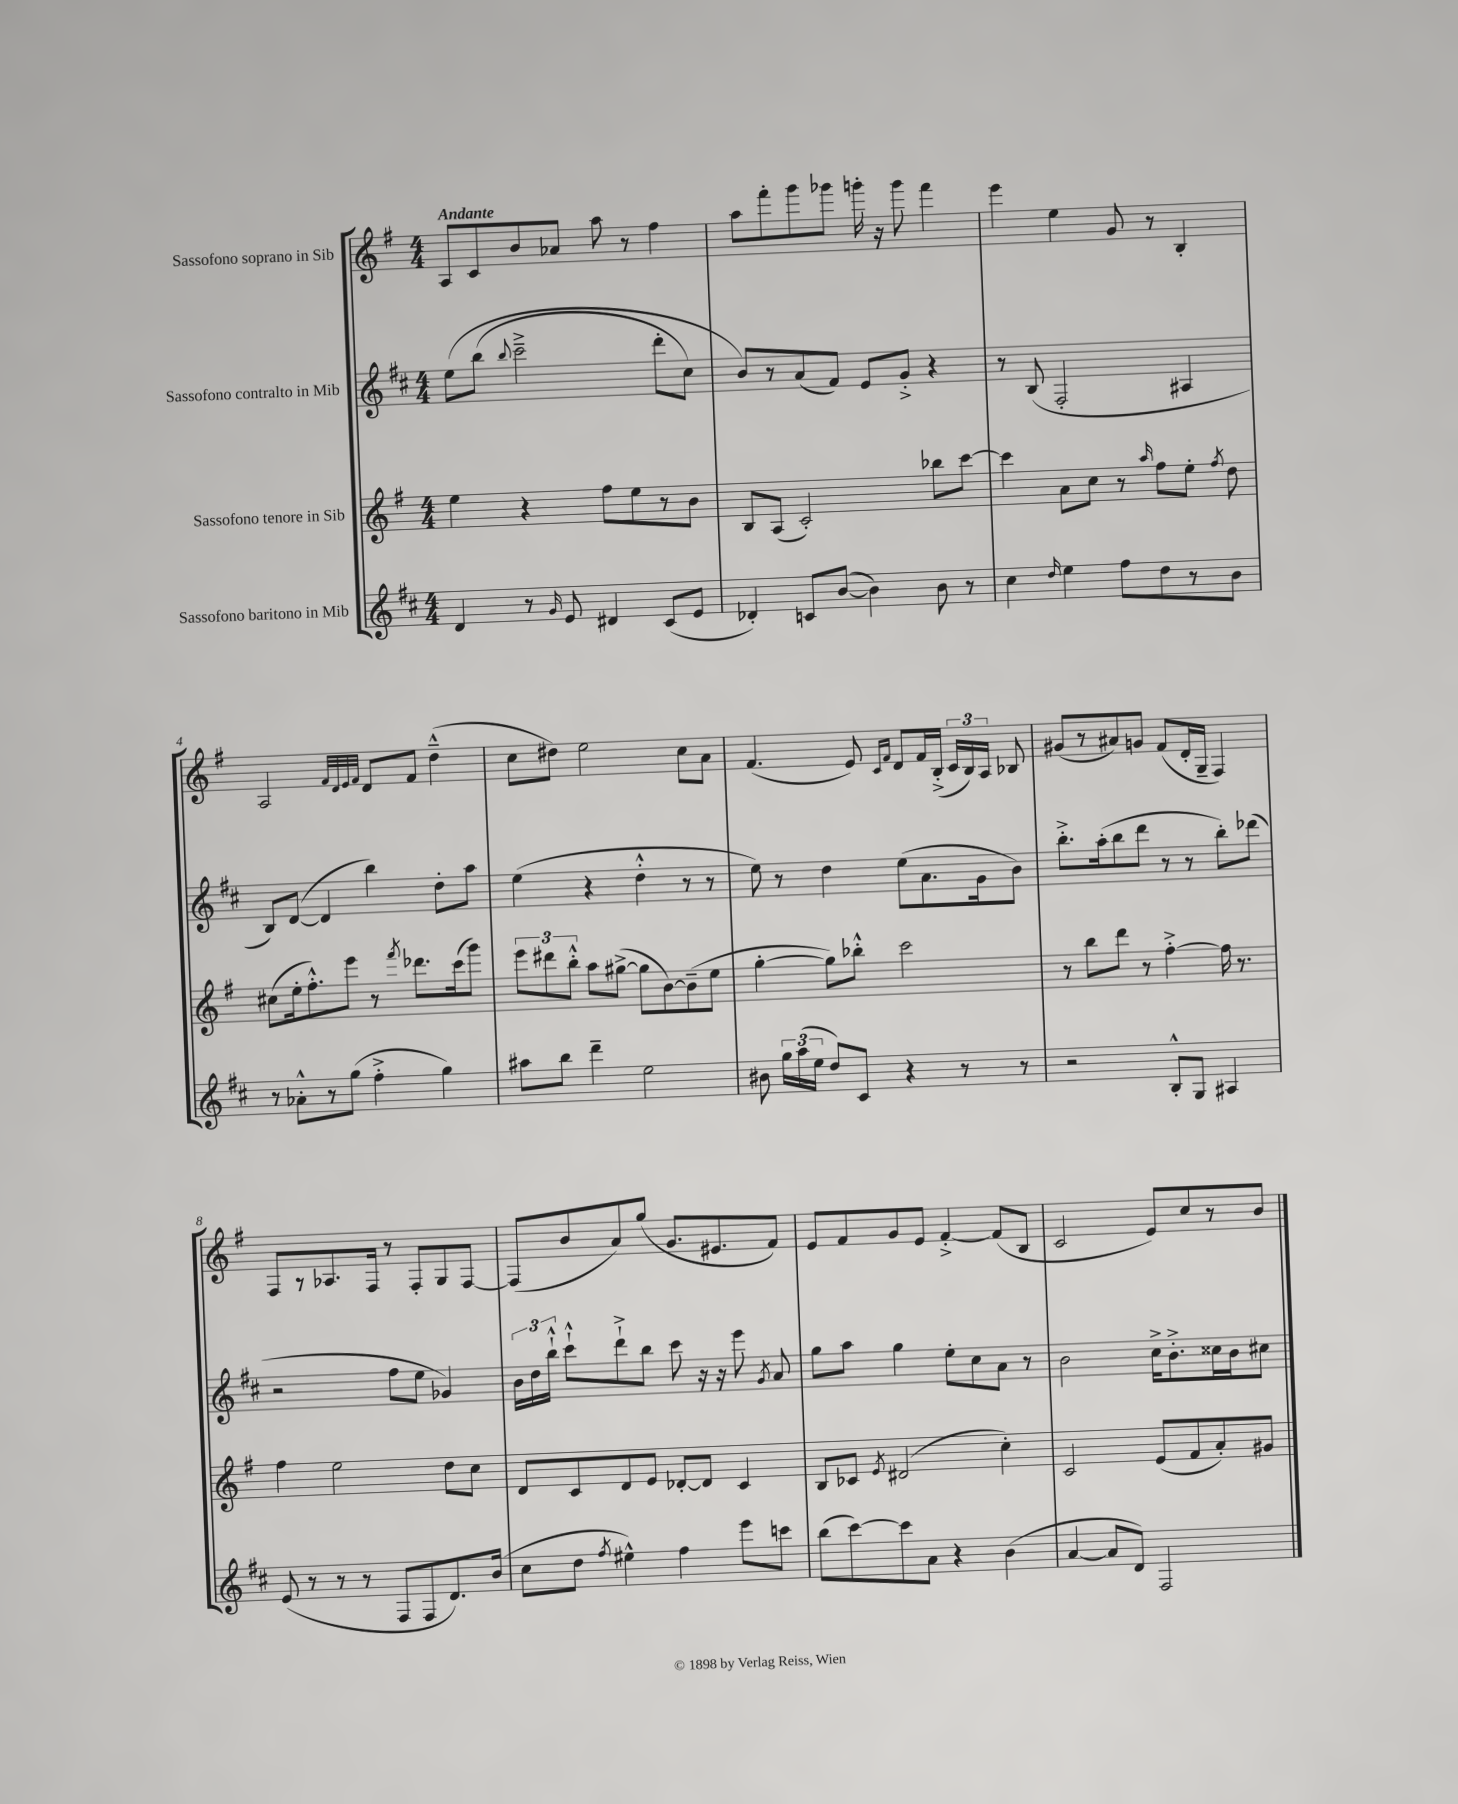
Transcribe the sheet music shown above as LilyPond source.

<<
\new StaffGroup <<
\new Staff = "s0" \with { instrumentName = "Sassofono soprano in Sib" } {
    \clef treble \key g \major \numericTimeSignature \time 4/4 \tempo "Andante"
    \autoBeamOff a8[ c'8 b'8 aes'8] a''8 r8 fis''4 |
    a''8[ fis'''8-. g'''8 ges'''8] g'''16-. r16 g'''8 fis'''4 |
    e'''4 e''4 g'8 r8 b4-. |
    a2 \grace { fis'32[ d'32 e'32 fis'32] } d'8[ fis'8] d''4---^( |
    c''8[ dis''8]) e''2 c''8[ a'8] |
    fis'4.( e'8) \grace { c'16[ fis'16] } d'8[ fis'16 b16]-.->( \tuplet 3/2 { c'16[ b16) a16] } bes8 |
    gis'8[( r8 ais'8) g'8] fis'8[( d'16-. g16]-- fis4) |
    fis8[ r8 aes8. fis16] r8 fis8[-. g8 fis8]~ |
    fis8[( b'8 a'8) g''8]( g'8.[ eis'8. fis'8]) |
    e'8[ fis'8 g'8 e'8] fis'4~-.-> fis'8[( b8] |
    c'2 e'8[) c''8 r8 b'8] \bar "|." |
}
\new Staff = "s1" \with { instrumentName = "Sassofono contralto in Mib" } {
    \clef treble \key d \major \numericTimeSignature \time 4/4
    \autoBeamOff e''8[\( b''8]( \appoggiatura { b''8 } cis'''2---> d'''8[-. cis''8]) |
    b'8[\) r8 a'8( fis'8]) e'8[ g'8]-.-> r4 |
    r8 b8( fis2-. ais4 |
    b8[) d'8]~( d'4 b''4) d''8[-. a''8] |
    e''4( r4 d''4-.-^ r8 r8 |
    e''8) r8 d''4 e''8[( a'8. g'16 b'8]) |
    b''8.[-.-> a''16-.( b''8 d'''8] r8 r8 b''8[-.) des'''8]( |
    r2 fis''8[ e''8] ges'4) |
    \tuplet 3/2 { b'16[ d''16 b''16]-!-^ } cis'''8[-!-^ d'''8-!-> b''8] cis'''8 r16 r16 e'''8 \acciaccatura { g'8 } a'8 |
    g''8[ a''8] g''4 e''8[-. cis''8 a'8] r8 |
    b'2 cis''16[-> b'8.-.-> cisis''16 b'16 cis''8] \bar "|." |
}
\new Staff = "s2" \with { instrumentName = "Sassofono tenore in Sib" } {
    \clef treble \key g \major \numericTimeSignature \time 4/4
    \autoBeamOff e''4 r4 fis''8[ e''8 r8 b'8] |
    b8[ a8]( c'2-.) bes''8[ c'''8]~ |
    c'''4 a'8[ c''8] r8 \grace { a''16 } fis''8[ e''8]-. \acciaccatura { fis''8 } d''8 |
    cis''8[( e''16-. fis''8.-.-^) e'''8] r8 \acciaccatura { fis'''8 } des'''8.[ c'''16( g'''8]) |
    \tuplet 3/2 { e'''8[ dis'''8 b''8]-.-^ } a''8[ gis''8]~->( gis''8[ b'8~) b'8--( e''8] |
    g''4~-. g''8[) bes''8]-.-^ c'''2 |
    r8 b''8[ d'''8] r8 fis''4~-.-> fis''16 r8. |
    fis''4 e''2 d''8[ c''8] |
    d'8[ c'8 d'8 e'8] des'8[~-. des'8] c'4 |
    b8[ ces'8] \acciaccatura { e'8 } dis'2( c''4-.) |
    c'2 e'8[( fis'8 a'8-.) gis'8] \bar "|." |
}
\new Staff = "s3" \with { instrumentName = "Sassofono baritono in Mib" } {
    \clef treble \key d \major \numericTimeSignature \time 4/4
    \autoBeamOff d'4 r8 \grace { g'16 } e'8 dis'4 cis'8[( e'8] |
    des'4-.) c'8[ b'8]~( b'4) b'8 r8 |
    cis''4 \grace { d''16 } e''4 fis''8[ d''8 r8 b'8] |
    r8 aes'8[-.-^ r8 g''8]( fis''4-.-> g''4) |
    ais''8[ b''8] d'''4-- e''2 |
    bis'8 \tuplet 3/2 { g''16[ a''16( e''16] } d''8[) cis'8] r4 r8 r8 |
    r2 b8[-.-^ g8] ais4 |
    e'8( r8 r8 r8 fis8[ fis8 d'8.) b'16]( |
    cis''8[ d''8] \acciaccatura { fis''8 } eis''4-^) fis''4 e'''8[ c'''8] |
    b''8[( cis'''8~) cis'''8 a'8] r4 b'4( |
    a'4~ a'8[ d'8]) fis2 \bar "|." |
}
>>
>>
